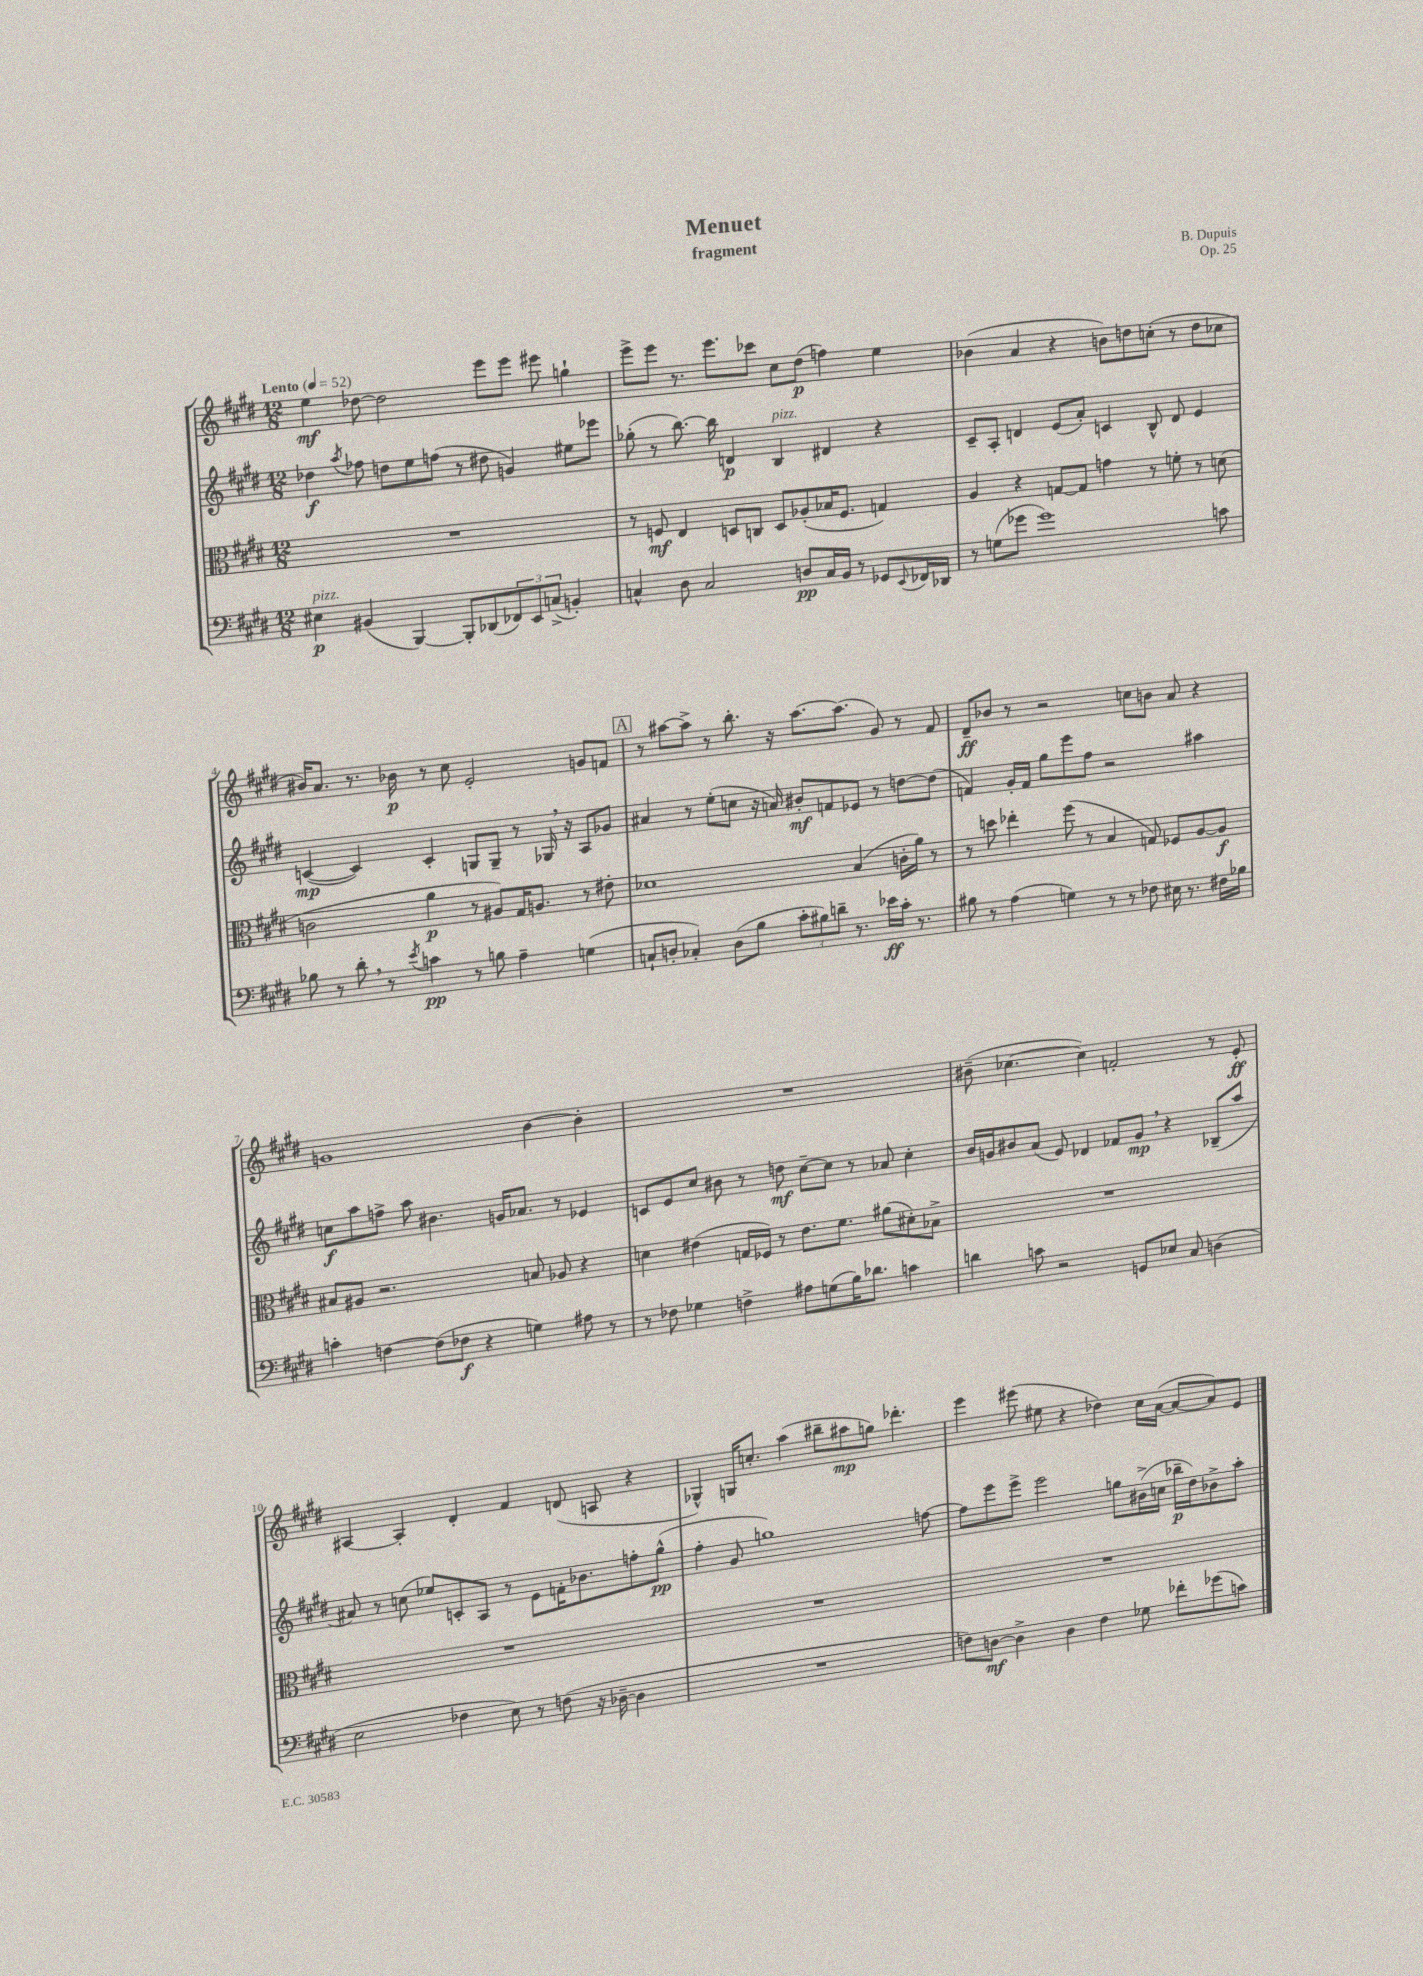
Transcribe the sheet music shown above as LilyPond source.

\header { title = "Menuet" composer = "B. Dupuis" subtitle = "fragment" opus = "Op. 25" }
<<
\new StaffGroup <<
\new Staff = "s0" {
    \clef treble \key e \major \numericTimeSignature \time 12/8 \tempo "Lento" 4 = 52
    e''4\mf des''8~ des''2 e'''8 e'''8 eis'''8 g''4-! |
    e'''8-> e'''8 r8. e'''8. ces'''8 cis''8 dis''8\p( f''4) e''4 |
    bes'4( a'4 r4 b'8) d''8 c''8-.( r8 d''8 ces''8 |
    bis'16) a'8. r8. bes'16\p r8 cis''8 e'2-. g'8 f'8 |
    \mark \markup { \box "A" } r8 ais''8~ ais''8-> r8 b''8.-. r16 ais''8.~ ais''8.( gis'8) r8 fis'8 |
    dis'8--\ff bes'8 r8 r2 c''8 b'8 a'8 r4 |
    g'1 b'4~ b'4-. |
    R1. |
    bis'8--( ces''4.~ ces''4) f'2-. r8 e'8-.\ff |
    ais4~ ais4-. dis'4-. fis'4 d'8( a8 r4 |
    ges4-^) g16 c''8.-. a''4( bis''8-- ais''8\mp g''8) des'''4.-. |
    e'''4 eis'''8( eis''8 r4 des''4) cis''16 a'16~( a'8~ a'8) e'8 \bar "|." |
}
\new Staff = "s1" {
    \clef treble \key e \major \numericTimeSignature \time 12/8
    des''4\f \acciaccatura { a''8 } fes''8 d''8 e''8 f''8( r8 dis''8 g'4) eis''8 ees'''8 |
    ges''8-.( r8 b''8.~) b''16 d'4\p b4^\markup { \italic "pizz." } dis'4 r4 |
    cis'8-- a8-. d'4 e'8( a'8-.) c'4 b8-^ d'8 e'4 |
    c'4~\mp( c'4) c'4-. g8 g8-- r8 ges16 \breathe r16 a8 ges'8 |
    \mark \markup { \box "A" } ais'4 r8 e''8-.( c''8 r16 a'16) bis'8-.\mf f'8 ees'8 r8 d''8~ d''8( |
    f'4) gis'16-. f'16 gis''8 e'''8 fis''8 r2 ais''4 |
    c''8\f a''8 f''8-> a''8 bis'4. g'16 aes'8. r8 ees'4 |
    c'8 e'8 cis''8 bis'8 r8 d''8\mf cis''8~-- cis''8 r8 aes'8 cis''4-. |
    b'16 g'16 bis'8 a'8( e'8) des'4 fes'8 g'8\mp \breathe r4 bes8--( a''8 |
    ais'8) r8 c''8( ees''8) c'8-. a8 r8 e'8 f'16-. bes'8. f''8-. gis''8-^\pp( |
    fis''4-. gis'8 g''1) f''8~ |
    f''8 e'''8 e'''8-> e'''2 g''8 bis'16->( c''16 bes''16--\p dis''16) bes'8-> a''8-. \bar "|." |
}
\new Staff = "s2" {
    \clef alto \key e \major \numericTimeSignature \time 12/8
    R1. |
    r8 f8\mf e4 d8 c8 d8 aes8-.( bes16 f8. g4) |
    a4 r4 g8~ g8 g'4 r8 f'8-. r8 d'8( |
    c'2 a'4\p r8 ais8) gis16 a8. r8 eis'8-. |
    \mark \markup { \box "A" } des'1 b4( c'16-. a'16) r8 |
    r8 d''8 ees''4-. fis''8( r8 b4 g8) fes8 a8~ a8\f |
    bis8 ais8 r2. b8 aes8 r4 |
    d'4 eis'4( g16 fes16) r8 eis'8. fis'8. ais'8( dis'8-.) bes8-> |
    R1. |
    R1. |
    R1. |
    R1. \bar "|." |
}
\new Staff = "s3" {
    \clef bass \key e \major \numericTimeSignature \time 12/8
    eis4\p^\markup { \italic "pizz." } bis,4( b,,4~) b,,8-. des,8( \tuplet 3/2 { fes,8) e,8 c8->( } b,4-.) |
    c4-^ dis8 c2 d8\pp c16 b,16 r8 ges,8 \appoggiatura { e,8 } fes,16 des,16 |
    r8 g8( ges'8 ges'1) c'8 |
    bes8 r8 dis'8-. \breathe r8 \acciaccatura { e'8 } c'4\pp r8 b8 a4-- g4( |
    \mark \markup { \box "A" } c8-! d8-. ces4-.) d8( b8 \tuplet 3/2 { cis'8-. bis8) d'8-- } r8. ees'16\ff cis'16-. r8. |
    bis8 r8 a4( g4) r8 r8 fes8 eis16 r8. fis16 bes16 |
    c'4-. f4~ f8( fes8\f r4 g4) ais8 r8 |
    r8 fes8 ges4 f4-> ais8 g8( b16) des'8. c'4 |
    d'4 c'8 r2 g,8 ees8 cis8 d4( |
    e2 fes4 e8) r8 f8( r16 des16~-- des4 |
    R1. |
    f8) d8~\mf d4-> d4 f4 ges8 fes'8-. ges'8( c'8) \bar "|." |
}
>>
>>
